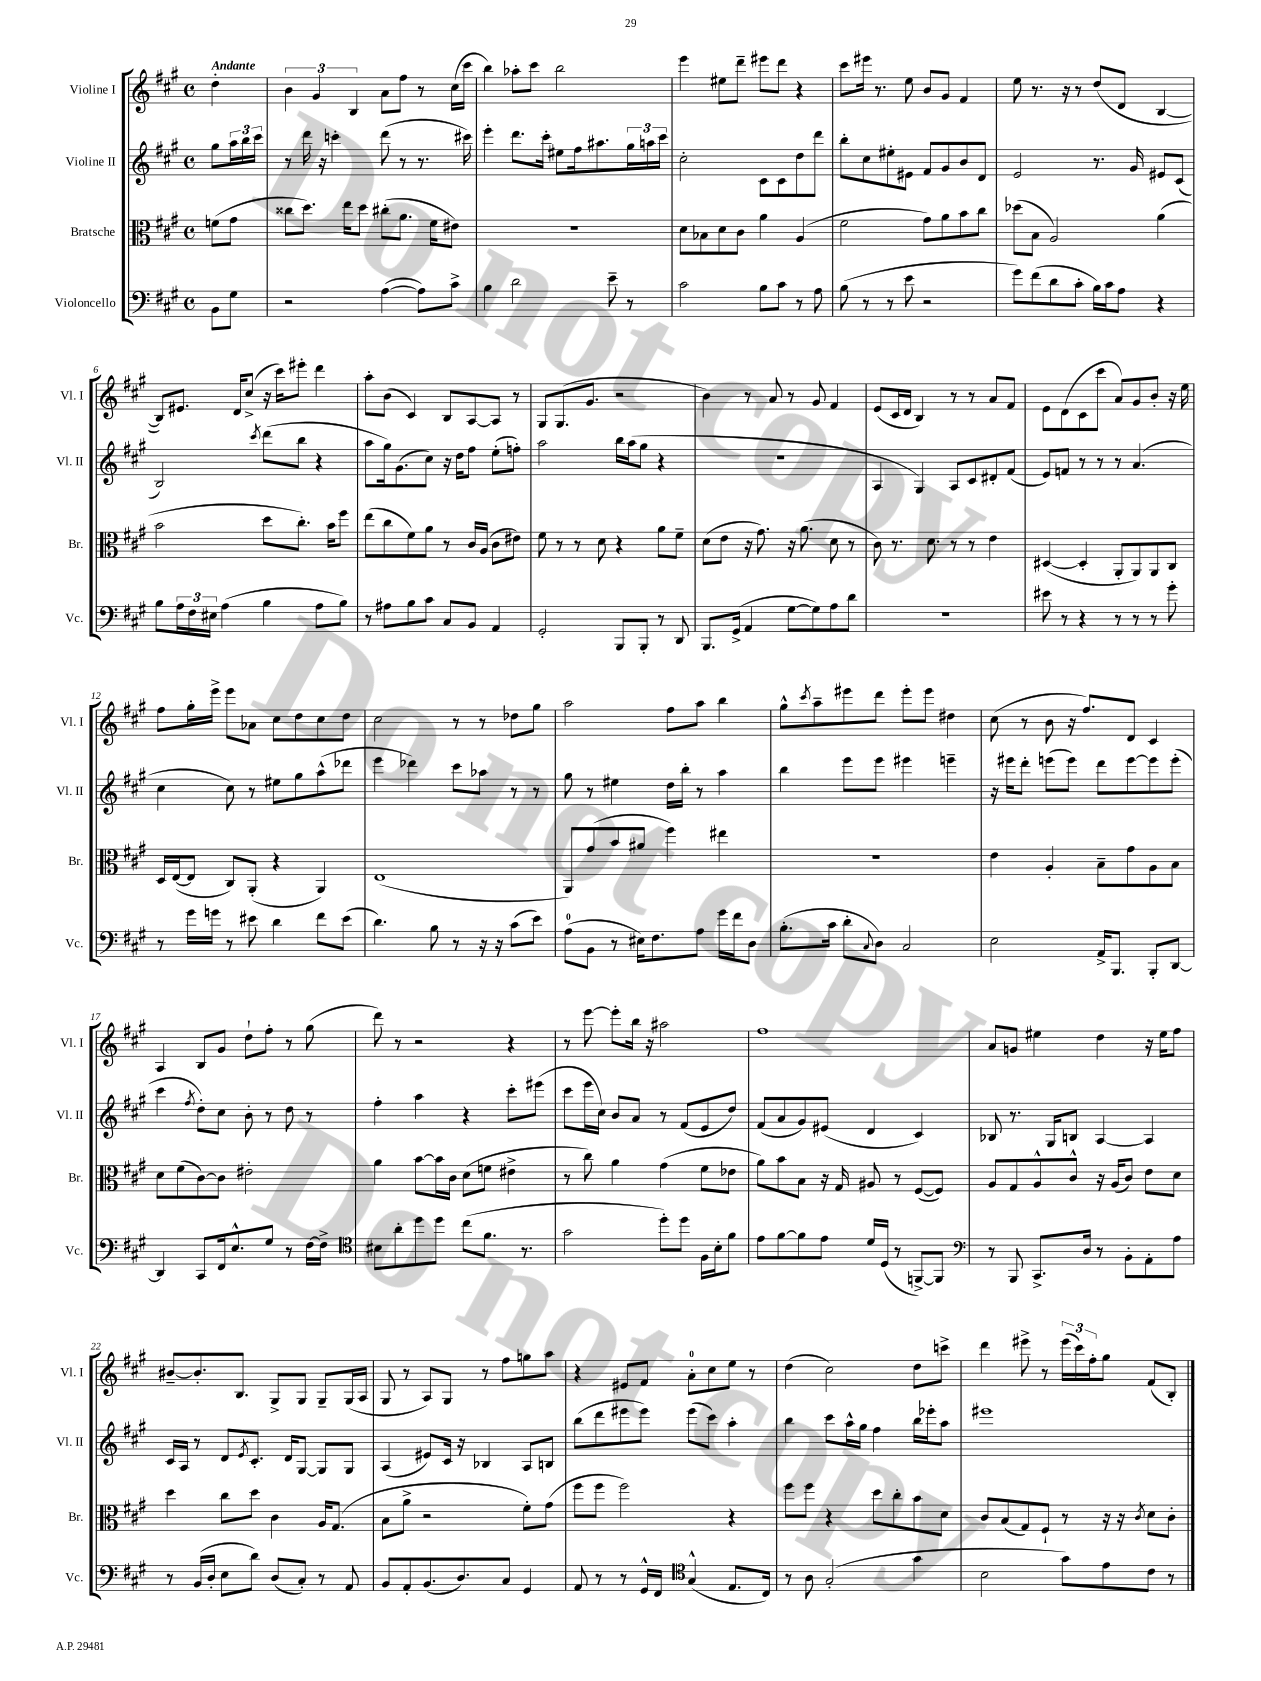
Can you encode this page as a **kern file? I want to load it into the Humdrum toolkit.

**kern	**kern	**kern	**kern
*staff4	*staff3	*staff2	*staff1
*clefF4	*clefC3	*clefG2	*clefG2
*k[f#c#g#]	*k[f#c#g#]	*k[f#c#g#]	*k[f#c#g#]
*M4/4	*M4/4	*M4/4	*M4/4
*met(c)	*met(c)	*met(c)	*met(c)
8BB	(8f	8gg#	4dd'
8G#	8g#	24aa	.
.	.	24bb	.
.	.	24ccc#	.
=	=	=	=
2r	8cc##	8r	6b
.	8.dd)	16ddd	.
.	.	.	6g#
.	.	16r	.
.	.	4ccc'	.
.	16ee	.	.
.	.	.	6B
.	8dd	.	.
([4A	(8cc#'	(8ddd	8a
.	8.a	8r	8ff#
8A])	.	8.r	8r
.	16f#	.	.
8c#^	8e#)	.	(16cc#
.	.	16ccc#)	16ccc#
=	=	=	=
4B	1r	4eee'	4bb)
2d	.	8.ddd	8aa-'
.	.	.	8ccc#
.	.	16ccc#'	.
.	.	8ee#	2bb
.	.	16ff#	.
.	.	8.aa#	.
8e~	.	.	.
8r	.	24gg#	.
.	.	24aa	.
.	.	24ccc#	.
=	=	=	=
2c#	8d	2cc#'	4eee
.	8B-	.	.
.	8d	.	8ee#
.	8c#	.	8ddd~
8B	4a	8c#	8eee#
8c#	.	8c#	8ddd
8r	(4A	8dd	4r
8A	.	8ddd	.
=	=	=	=
(8B	2f#	8bb'	8ccc#
8r	.	8cc#	16eee#
.	.	.	8.r
8r	.	8ee#'	.
8e	.	8e#	8ee
2r	8g#)	8f#	8b
.	8a	8g#	8g#
.	8b	8b	4f#
.	8cc#	8d	.
=	=	=	=
8g#)	(8dd-	2e	8ee
(8f#	8B	.	8.r
8d	2A)	.	.
.	.	.	16r
8c#'	.	.	8r
16B)	.	8.r	(8dd
16c#	.	.	.
8A	.	.	8d
.	.	16g#	.
4r	(4a	8e#	[4B
.	.	(8c#	.
=	=	=	=
8B	2b	2B)	8B])
24A	.	.	8.e#
24F#	.	.	.
24E#	.	.	.
(4A	.	.	.
.	.	.	16d
.	.	.	(8cc#^
.	.	8qccc#	.
4B	8dd	(8ddd	16r
.	.	.	16ccc#)
.	8.cc#')	8bb	8eee#'
8A	.	4r	4ddd
.	16b	.	.
8B)	8ff#	.	.
=	=	=	=
8r	(8ee	8aa	8aa'
8A#	8cc#	16gg#)	(8b
.	.	(8.g#	.
8B	8f#)	.	4c#)
8c#	8a	8cc#)	.
8C#	8r	16r	8B
.	.	16dd	.
8BB	16c#	8ff#	[8A
.	(16A	.	.
4AA	8c#	(8ee'	8A]
.	8e#)	8ff')	8r
=	=	=	=
2GG#'	8f#	2aa	8G#
.	8r	.	(8.G#
.	8r	.	.
.	.	.	8.g#
.	8d	.	.
8BBB	4r	16bb	2r
.	.	(16aa	.
8BBB'	.	8gg#	.
8r	8a	4r	.
8DD	8f#~	.	.
=	=	=	=
8.BBB	(8d	1r	4b)
.	8e	.	.
(16GG#^	.	.	.
4AA	16r	.	8r
.	8.g#)	.	.
.	.	.	8a
[8G#	16r	.	8r
.	(8.a	.	.
8G#])	.	.	8g#
8A	8d	.	4f#
8d	8r	.	.
=	=	=	=
1r	8c#)	4A	(8e
.	8.r	.	16c#
.	.	.	16d
.	.	4G#)	4B)
.	8.d	.	.
.	8r	8A	8r
.	8r	8c#	8r
.	4e	8d#'	8a
.	.	(8f#	8f#
=	=	=	=
8e#	([4D#	8e)	8e
8r	.	8f	(8d
4r	4D#']	8r	8c#
.	.	8r	8ccc#
8r	8AA'	8r	8a)
8r	8AA)	(4.a	8g#
8r	8AA	.	8b'
8g#'	8C#	.	16r
.	.	.	16ee
=	=	=	=
8r	16D	4cc#	8ff#
.	([16E	.	.
16g#	8E]	.	16gg#'
16g	.	.	16eee^
8r	8C#)	8cc#)	8eee
8e#	(8AA'	8r	8a-
4d	4r	8ee#	8cc#
.	.	8gg#	8dd
8f#	4AA)	(8aa^^	8cc#
(8e#	.	8ddd-	8dd
=	=	=	=
4.d)	(1E	4eee	2cc#
.	.	4ddd-)	.
8B	.	.	.
8r	.	8ccc#	8r
16r	.	8aa-	8r
16r	.	.	.
(8c#	.	8r	8dd-
8e)	.	8r	8gg#
=	=	=	=
(8A	8AA)	8gg#	2aa
8BB	(8g#	8r	.
8r	8b	4ee#	.
16E#)	8a#	.	.
8.F#	.	.	.
.	4ff#)	16dd	8ff#
.	.	16bb'	.
8A	.	8r	8aa
16g#	4ee#	4aa	4bb
16f#	.	.	.
8D	.	.	.
=	=	=	=
(8.B'	1r	4bb	8gg#^^
.	.	.	8qccc#
.	.	.	8aa~
16c#	.	.	.
8d'	.	8eee	8eee#
8qqC#	.	.	.
8D)	.	8eee	8ddd
2C#	.	4eee#	8eee#'
.	.	.	8eee#
.	.	4eee~	4dd#
=	=	=	=
2E	4e	16r	(8cc#
.	.	16eee#	.
.	.	8ddd'	8r
.	4A'	(8eee	8b
.	.	8eee)	16r
.	.	.	8.ff#)
16AA^	8B~	8ddd	.
8.BBB	.	.	.
.	8g#	[8eee	8d
8BBB'	8A	8eee]	4c#
[8DD	8B	(8eee'	.
=	=	=	=
4DD]	8d	4ccc#	4A
.	(8f#	.	.
.	.	8qff#	.
8CC#	[8c#)	8dd')	8B
16FF#	8c#]	8cc#	8g#
8.E^^	.	.	.
.	2e#'	8b'	8dd`
8G#	.	8r	8ff#'
8r	.	8dd	8r
[16F#	.	8r	(8gg#
16F#^]	.	.	.
=	=	=	=
*clefC4	*	*	*
8B#	4a	4ff#'	8ddd)
8a'	.	.	8r
8dd	[8b	4aa	2r
8dd	16b]	.	.
.	16c#	.	.
(8cc#	(8d	4r	.
8.f#	8f	.	.
.	4e#^	8ccc#'	4r
8.r	.	.	.
.	.	(8eee#	.
=	=	=	=
2g#	8r	8ccc#	8r
.	8cc#)	16eee	[8eee
.	.	16cc#)	.
.	4a	8b	8eee']
.	.	8a	16bb
.	.	.	16r
8dd')	(4g#	8r	2aa#
8dd	.	(8f#	.
16F#	8f#	8e	.
16B'	.	.	.
8f#	8e-	8dd)	.
=	=	=	=
8e	8a)	(8f#	1ff#
[8f#	8b	8a	.
8f#]	8B	8g#)	.
8e	16r	(8e#	.
.	16G#	.	.
16d	8A#	4d	.
(16D	.	.	.
8r	8r	.	.
[8FF^)	([8F#	4c#)	.
8FF]	8F#])	.	.
=	=	=	=
*clefF4	*	*	*
8r	8A	8B-	8a
8BBB	8G#	8.r	8g
8.CC#^	8A^^	.	4ee#
.	.	16G#	.
.	8c#^^	8B	.
16D	.	.	.
8r	16r	[4A	4dd
.	(16A	.	.
8BB'	8c#)	.	.
8AA'	8e	4A]	16r
.	.	.	16ee#
8A	8d	.	8ff#
=	=	=	=
8r	4dd	16c#	[8b#~
.	.	16A	.
(16BB	.	8r	8.b#']
16D'	.	.	.
8E	8cc#	8d	.
.	.	.	8.B
.	.	8qe	.
8d)	8dd	8.c#'	.
(8D	4c#	.	8G#^
.	.	16d	.
8C#')	.	[8G#	8G#
8r	16A	8G#]	8G#~
.	(8.G#	.	.
8AA	.	8G#	(16G#
.	.	.	16A
=	=	=	=
8BB	8B	(4A	8G#
8AA'	8a^	.	8r
(8.BB	2r	8e#)	8A)
.	.	16c#	8G#
8.D)	.	16r	.
.	.	4B-	8r
8C#	.	.	8ff#
4GG#	8f#')	8A	8gg
.	(8g#	8B	8aa
=	=	=	=
8AA	8ff#	(8bb	4r
8r	8ff#	8ddd	.
8r	2ff#)	8eee#	8e#
16GG#^^	.	8eee#)	8f#
16FF#	.	.	.
*clefC4	*	*	*
(4G#^^	.	(8eee#	8a'
.	.	8ccc#)	8cc#
8.E	4r	4aa'	8ee
.	.	.	8r
16C#)	.	.	.
=	=	=	=
8r	8ff#	4bb	(4dd
8A	8ff#	.	.
(2G#'	4r	8ccc#	2cc#)
.	.	16aa^^	.
.	.	16gg#	.
.	8dd	4ff#	.
.	8cc#'	.	.
4g#	8b	16bb	8dd
.	.	16eee-'	.
.	8d	8aa	8ccc^
=	=	=	=
2B	8c#	1eee#	4ddd
.	(8B	.	.
.	8G#)	.	8eee#^
.	8F#`	.	8r
8g#)	8r	.	(24eee#
.	.	.	24ccc#)
.	.	.	24ff#'
8e	16r	.	8gg#
.	16r	.	.
.	8qc#	.	.
8c#	8d	.	(8f#
8r	8c#'	.	8B')
==	==	==	==
*-	*-	*-	*-
